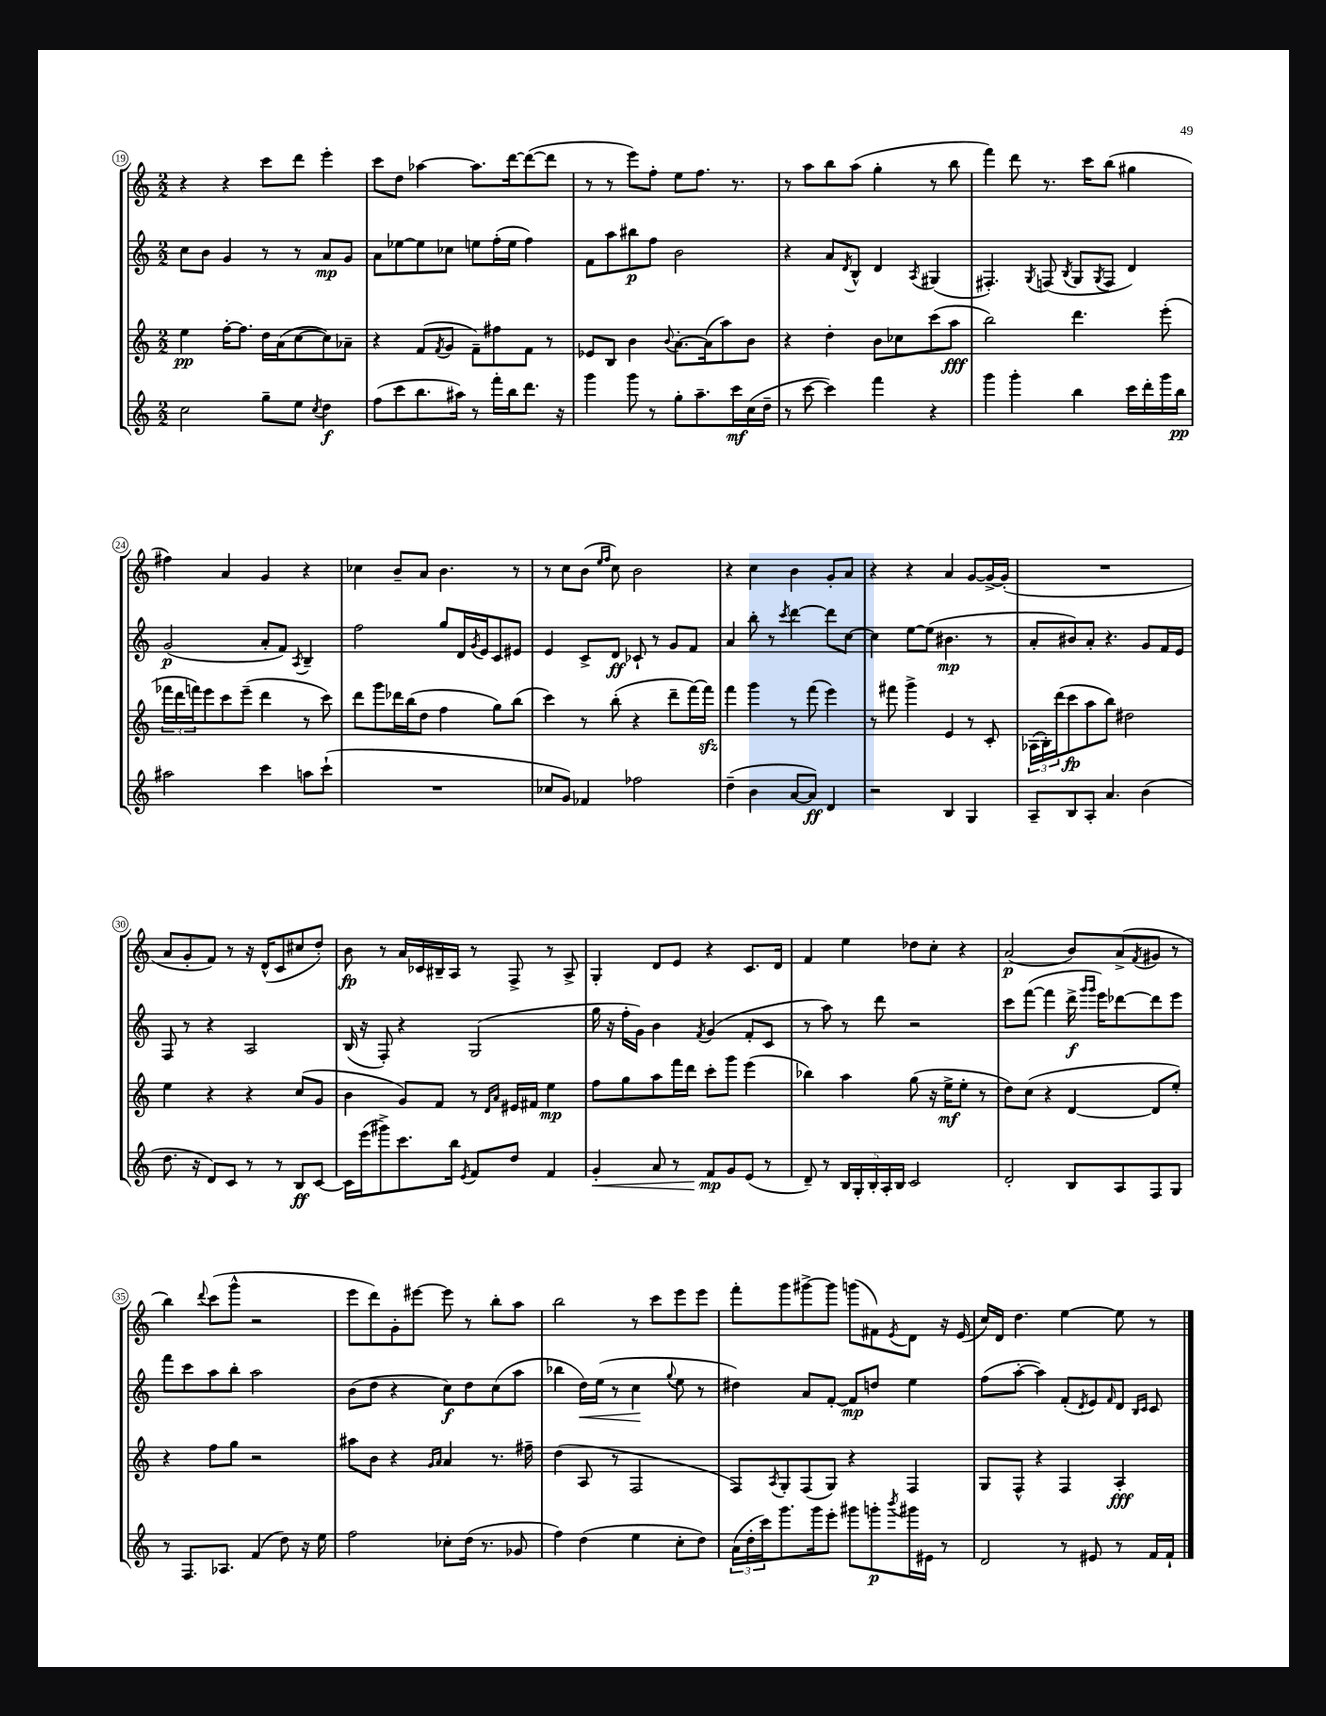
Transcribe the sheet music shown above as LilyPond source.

<<
\new StaffGroup <<
\new Staff = "s0" {
    \clef treble \key c \major \numericTimeSignature \time 2/2
    r4 r4 c'''8 d'''8 e'''4-. |
    c'''8 d''8 aes''4~ aes''8. d'''16~ d'''8~( d'''8 |
    r8 r8 e'''8) f''8-. e''8 f''8. r8. |
    r8 a''8 b''8 a''8( g''4-. r8 b''8 |
    f'''4) d'''8 r8. c'''16 b''8( gis''4 |
    fis''4) a'4 g'4 r4 |
    ces''4 b'8-- a'8 b'4. r8 |
    r8 c''8 b'8( \grace { e''16 f''16 } c''8) b'2 |
    r4 c''4 b'4 g'8-. a'8 |
    r4 r4 a'4 g'8~ g'16~-> g'16-.( |
    R1 |
    a'8 g'8-. f'8) r8 r16 d'16-^( c'8 cis''8 d''8-.) |
    b'8\fp r8 a'16 ces'16 bis16-- a16 r8 f8-> r8 a8-> |
    g4-. d'8 e'8 r4 c'8. d'16 |
    f'4 e''4 des''8 c''8-. r4 |
    a'2\p( b'8) a'8->( \acciaccatura { f'8 } gis'8 r8 |
    b''4) \appoggiatura { d'''8 } c'''8( g'''8-^ r2 |
    e'''8 d'''8) g'8-. eis'''8~ eis'''8 r8 b''8-. a''8 |
    b''2 r8 c'''8 e'''8 e'''8 |
    f'''8-. g'''8 gis'''8~-> gis'''8 g'''8( fis'8) \acciaccatura { e'8 } d'8 r16 e'16( |
    c''16) d'16 d''4. e''4~ e''8 r8 \bar "|." |
}
\new Staff = "s1" {
    \clef treble \key c \major \numericTimeSignature \time 2/2
    c''8 b'8 g'4 r8 r8 a'8\mp g'8 |
    a'8 ees''8~ ees''8 ces''8 e''8 f''16-.( e''16 f''4) |
    f'8 a''8 bis''8\p f''8 b'2 |
    r4 a'8 \acciaccatura { d'8 } b8-^ d'4 \acciaccatura { a8 } gis4( |
    fis4.-.) \acciaccatura { g8 } f8( \acciaccatura { b8 } g8 \acciaccatura { g8 } f8 d'4) |
    g'2\p( a'8-. f'8) \acciaccatura { a8 } b4-- |
    f''2 g''8 d'16 \acciaccatura { g'8 } e'16 c'8 eis'8 |
    e'4 c'8-> d'8\ff ces'8-! r8 g'8 f'8 |
    a'4 b''8-. r8 \acciaccatura { c'''8 } d'''4~ d'''8 c''8~ |
    c''4 e''8~ e''8( bis'4.\mp r8 |
    a'8-. bis'8) a'8-. r4. g'8 f'16 e'16 |
    f8 r8 r4 a2 |
    b16( r16 f8-.) r4 g2( |
    g''16 r16 f''16-. g'16) b'4 \acciaccatura { f'8 } g'4( f'8-. c'8 |
    r8 a''8) r8 d'''8 r2 |
    c'''8 f'''8~( f'''4 d'''16->\f \grace { g'''16 g'''16 } e'''16) des'''8~ des'''8 e'''8 |
    f'''8 c'''8 a''8 b''8-. a''2 |
    b'8( d''8 r4 c''8\f) d''8 c''8( a''8 |
    bes''4 d''16\<) e''16( r8 c''4\! \appoggiatura { g''8 } e''8 r8 |
    dis''4) a'8 f'8~-. f'8\mp d''8 e''4 |
    f''8( a''8~-. a''4) f'8-.( \acciaccatura { d'8 } e'8) \grace { f'16 } d'8 \grace { b16 c'16 } c'8 \bar "|." |
}
\new Staff = "s2" {
    \clef treble \key c \major \numericTimeSignature \time 2/2
    e''4\pp f''16~-. f''8. d''16 a'16( c''8~ c''8) aes'8-- |
    r4 f'8( \acciaccatura { f'8 } g'8 f'8--) fis''8 f'8 r8 |
    ees'8 b8 b'4 \appoggiatura { b'8 } a'8.~-. a'16( a''8) b'8 |
    r4 d''4-. b'8 ces''8 c'''8( a''8\fff |
    b''2) d'''4. e'''8-.( |
    \tuplet 3/2 { fes'''16 d'''16 f'''16) } e'''8 c'''8 e'''8--( d'''4 r8 c'''8) |
    d'''8 g'''8 des'''16 b''16( d''8 f''4 g''8) b''8( |
    c'''4) r8 b''8-.( r4 d'''8-- f'''16~) f'''16\sfz |
    f'''4 g'''4 r8 f'''8( e'''4) |
    r8 fis'''8 g'''4-> e'4 r8 c'8-. |
    \tuplet 3/2 { aes16( b16-.) d'''16( } c'''8\fp a''8 b''8) dis''2 |
    e''4 r4 r4 c''8( g'8 |
    b'4 g'8) f'8 r8 \grace { d'16 a'16 } eis'16 fis'16 e''4\mp |
    f''8 g''8 a''8 f'''16 d'''16 c'''8-. g'''8 e'''4( |
    bes''4) a''4 g''8( r16 e''16->\mf e''8-. r8 |
    d''8) c''8( r4 d'4~ d'8 e''8-.) |
    r4 f''8 g''8 r2 |
    ais''8 b'8 r4 \grace { g'16 a'16 } a'4 r8. fis''16-- |
    d''4( a8 r8 f2 |
    f8) \acciaccatura { a8 } g8-. f8( g8) r4 f4 |
    g8 f8-^ r4 f4 a4-.\fff \bar "|." |
}
\new Staff = "s3" {
    \clef treble \key c \major \numericTimeSignature \time 2/2
    c''2 g''8-- e''8 \acciaccatura { c''8 } d''4\f |
    f''8( c'''8 b''8. ais''16) r8 f'''16-. b''16 d'''8. r16 |
    g'''4 g'''8 r8 g''8-. a''8.-- c'''16\mf c''16( d''16-- |
    r8 c'''8~ c'''4) f'''4 r4 |
    g'''4 g'''4-. b''4 c'''16 d'''16-. g'''16 b''16\pp |
    ais''2 c'''4 a''8 c'''8-!( |
    R1 |
    ces''8 g'8) fes'4 fes''2 |
    d''4--( b'4 a'8~ a'8\ff) d'4 |
    r2 b4 g4 |
    a8-- b8 a8-. a'4. b'4( |
    d''8. r16 d'8) c'8 r8 r8 b8\ff c'8~ |
    c'16 e'''16( gis'''8->) c'''8. b''16 \acciaccatura { e'8 } f'8 d''8 f'4 |
    g'4-.\< a'8 r8 f'8\mp\! g'8 e'8( r8 |
    d'8--) r8 \tuplet 5/4 { b16 g16-. b16-. a16-. b16 } c'2 |
    d'2-. b8 a8 f8 g8 |
    r8 f8. aes8. f'4( d''8) r16 e''16 |
    f''2 ces''8-. d''16( r8. ges'8 |
    f''4) d''4( e''4 c''8-. d''8) |
    \tuplet 3/2 { a'16( d''16-. c'''16) } g'''8. g'''16 e'''8-. gis'''8 g'''8-.\p \acciaccatura { b'''8 } gis'''16 eis'16 r8 |
    d'2 r8 eis'8 r8 f'16 f'16-! \bar "|." |
}
>>
>>
\layout { \context { \Score currentBarNumber = #19 \override BarNumber.stencil = #(make-stencil-circler 0.1 0.3 ly:text-interface::print) } }
